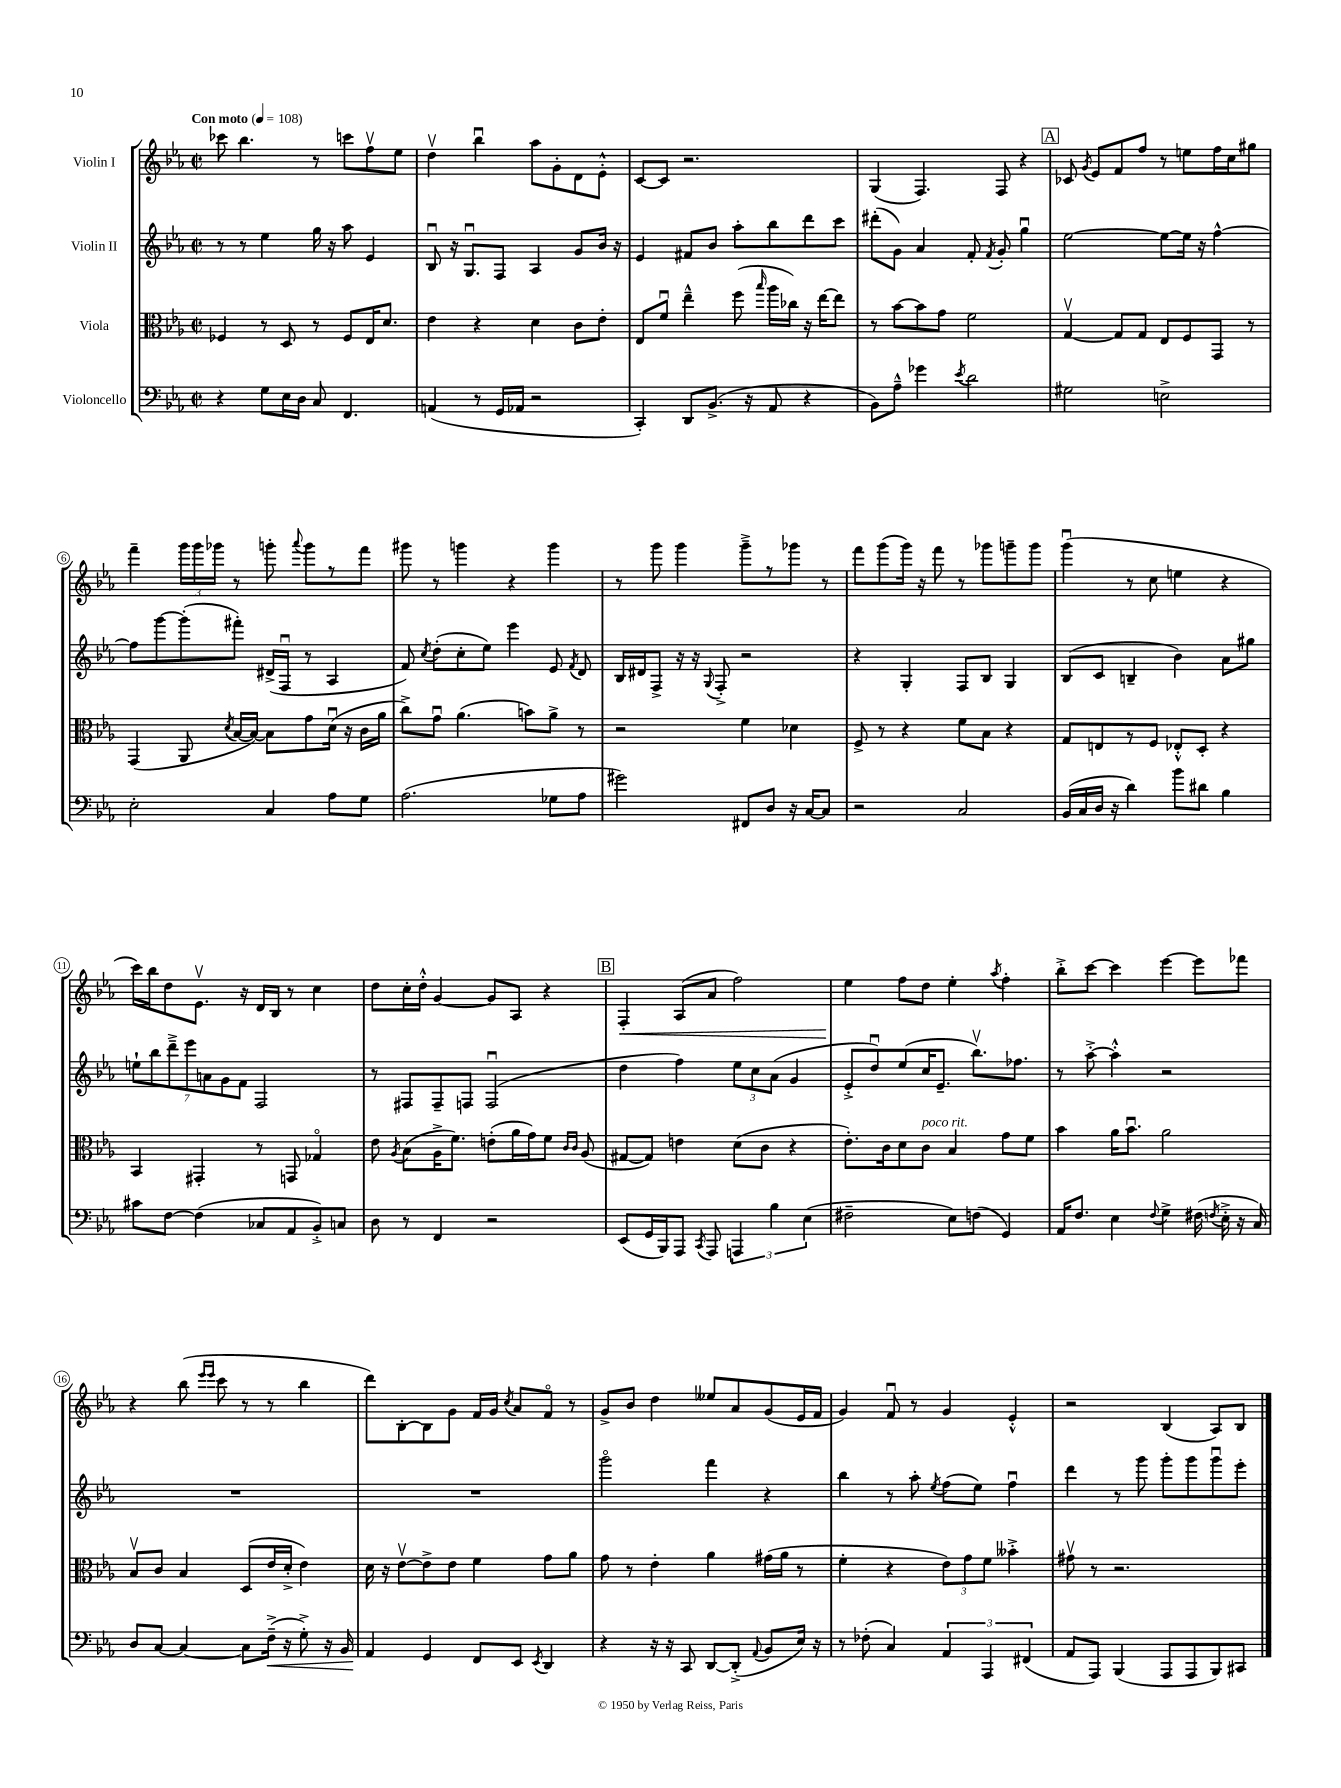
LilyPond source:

<<
\new StaffGroup <<
\new Staff = "s0" \with { instrumentName = "Violin I" } {
    \clef treble \key ees \major \defaultTimeSignature \time 2/2 \tempo "Con moto" 4 = 108
    \autoBeamOff ces'''8 bes''4. r8 c'''8[ f''8\upbow ees''8] |
    d''4\upbow bes''4\downbow aes''8[ g'8-. d'8 ees'8]-.-^ |
    c'8[~ c'8] r2. |
    g4( f4.) f8 r4 |
    \mark \markup { \box "A" } ces'8 \acciaccatura { g'8 } ees'8[ f'8 f''8] r8 e''8[ f''16 c''16 gis''8] |
    f'''4-- \tuplet 3/2 { g'''16[ g'''16 ges'''16] } r8 g'''8-. \appoggiatura { aes'''8 } g'''8[ r8 f'''8] |
    gis'''8 r8 g'''4 r4 g'''4 |
    r8 g'''8 g'''4 g'''8[---> r8 ges'''8] r8 |
    f'''8[ g'''8( g'''16]) r16 f'''8 r8 ges'''8[ g'''8-- g'''8] |
    g'''4\downbow( r8 c''8 e''4 r4 |
    c'''16[) bes''16 d''8 ees'8.]\upbow r16 d'16[ bes16] r8 c''4 |
    d''8[ c''16-. d''16]-.-^ g'4~ g'8[ aes8] r4 |
    \mark \markup { \box "B" } f4-.\< aes8[( aes'8] f''2) |
    ees''4\! f''8[ d''8] ees''4-. \acciaccatura { aes''8 } f''4-. |
    bes''8[-.-> c'''8]~ c'''4 ees'''4~ ees'''8[ fes'''8] |
    r4 bes''8( \grace { ees'''16[ ees'''16] } c'''8 r8 r8 bes''4 |
    d'''8[) bes8~-. bes8 g'8] f'16[ g'16] \acciaccatura { c''8 } aes'8[ f'8]\flageolet r8 |
    g'8[-> bes'8] d''4 eeses''8[ aes'8 g'8( ees'16 f'16] |
    g'4) f'8\downbow r8 g'4 ees'4-.-^ |
    r2 bes4( aes8[) bes8] \bar "|." |
}
\new Staff = "s1" \with { instrumentName = "Violin II" } {
    \clef treble \key ees \major \defaultTimeSignature \time 2/2
    \autoBeamOff r8 r8 ees''4 g''16 r16 aes''8 ees'4 |
    bes8\downbow r16 g8.[\downbow f8] aes4 g'8[ bes'16] r16 |
    ees'4 fis'8[ bes'8] aes''8[-. bes''8 d'''8 c'''8] |
    dis'''8[-.( g'8]) aes'4 f'8-. \acciaccatura { f'8 } g'8-. g''4\downbow |
    \mark \markup { \box "A" } ees''2~ ees''8[~ ees''16] r16 f''4~-^ |
    f''8[ g'''8~ g'''8-.( fis'''8]-.) dis'16[->( f16]\downbow r8 aes4 |
    f'8) \acciaccatura { c''8 } d''8[-.( c''8-. ees''8]) ees'''4 ees'8 \acciaccatura { f'8 } d'8 |
    bes16[ dis'16 f8]-> r16 r16 \appoggiatura { g8 } f8-.-> r2 |
    r4 g4-. f8[ bes8] g4 |
    bes8[( c'8] b4-- bes'4) aes'8[ gis''8] |
    \tuplet 7/4 { e''8[-! bes''8 d'''8---> ees'''8 a'8 g'8 f'8] } f2 |
    r8 fis8[ fis8-- f8] f2\downbow( |
    \mark \markup { \box "B" } d''4 f''4) \tuplet 3/2 { ees''8[ c''8 aes'8]( } g'4 |
    ees'8[-.-> d''8\downbow) ees''8( c''16 ees'8.]-- bes''8.[\upbow) fes''8.] |
    r8 aes''8~-.-> aes''4-.-^ r2 |
    R1 |
    R1 |
    g'''2\flageolet f'''4 r4 |
    bes''4 r8 aes''8-. \acciaccatura { ees''8 } f''8[( ees''8]) f''4\downbow |
    d'''4 r8 g'''8 g'''8[-. g'''8 g'''8\downbow ees'''8]-. \bar "|." |
}
\new Staff = "s2" \with { instrumentName = "Viola" } {
    \clef alto \key ees \major \defaultTimeSignature \time 2/2
    \autoBeamOff fes4 r8 d8 r8 fes8[ ees16 d'8.] |
    ees'4 r4 d'4 c'8[ ees'8]-. |
    ees8[ f'8]\downbow ees''4---^ f''8( \grace { bes''16 } aes''16[ ces''16]) r16 ees''16[~ ees''8] |
    r8 bes'8[~ bes'8 g'8] f'2 |
    \mark \markup { \box "A" } g4~\upbow g8[ g8] ees8[ f8 g,8] r8 |
    g,4( aes,8 \acciaccatura { d'8 } bes16[~ bes16]~) bes8[ g'8 d'16]\downbow( r16 c'16[ aes'16] |
    c''8[->) g'8]\downbow aes'4.( b'8[) aes'8]-> r8 |
    r2 f'4 des'4 |
    f8-> r8 r4 f'8[ bes8] r4 |
    g8[ e8 r8 f8] ees8[-.-^ d8]-. r4 |
    bes,4 gis,4-. r8 g,8 ges4\flageolet |
    ees'8 \acciaccatura { aes8 } bes8[( aes16-> f'8.]) e'8[-.( aes'16 g'16) f'8] \grace { c'16[ c'16] } aes8( |
    \mark \markup { \box "B" } gis8[~ gis8]) e'4 d'8[( c'8] r4 |
    ees'8.[-.) c'16 d'8 c'8]^\markup { \italic "poco rit." } bes4 g'8[ f'8] |
    bes'4 aes'16[ bes'8.]\downbow aes'2 |
    bes8[\upbow c'8] bes4 d8[( ees'16 d'16]-.-> ees'4) |
    d'16 r16 ees'8[~\upbow ees'8-> ees'8] f'4 g'8[ aes'8] |
    g'8 r8 ees'4-. aes'4 gis'16[( aes'16] r8 |
    f'4-. r4 \tuplet 3/2 { ees'8[) g'8 f'8] } beses'4-.-> |
    gis'8\upbow r8 r2. \bar "|." |
}
\new Staff = "s3" \with { instrumentName = "Violoncello" } {
    \clef bass \key ees \major \defaultTimeSignature \time 2/2
    \autoBeamOff r4 g8[ ees16 d16] c8 f,4. |
    a,4( r8 g,16[ aes,16] r2 |
    c,4-.) d,8[ bes,8.]->( r16 aes,8 r4 |
    bes,8[) aes8]---^ ges'4 \acciaccatura { ees'8 } d'2 |
    \mark \markup { \box "A" } gis2 e2-> |
    ees2-. c4 aes8[ g8] |
    aes2.( ges8[ aes8] |
    gis'2) fis,8[ d8] r16 c16[~ c8] |
    r2 c2 |
    bes,16[( c16 d16] r16 d'4) bes'8[ dis'8] bes4 |
    cis'8[ f8]~ f4( ces8[ aes,8 bes,8-.->) c8] |
    d8 r8 f,4 r2 |
    \mark \markup { \box "B" } ees,8[( g,16 bes,,16) aes,,8] \acciaccatura { c,8 } aes,,8 \tuplet 3/2 { a,,4 bes4 ees4( } |
    fis2-- ees8[) f8]( g,4) |
    aes,16[ f8.] ees4 \appoggiatura { f8 } g4-> fis16( \acciaccatura { f8 } ees16-.-> r16 c16) |
    d8[ c8]~ c4~ c8[ f16]--->\<( r16 g8-.->) r16 bes,16 |
    aes,4\! g,4 f,8[ ees,8] \acciaccatura { ees,8 } d,4 |
    r4 r16 r16 c,8 d,8[~ d,8]-.->( \appoggiatura { aes,8 } bes,8[ ees16]) r16 |
    r8 fes8-.( c4) \tuplet 3/2 { aes,4 aes,,4 fis,4( } |
    aes,8[ aes,,8]) bes,,4( aes,,8[ aes,,8 bes,,8) cis,8] \bar "|." |
}
>>
>>
\layout { \context { \Score \override BarNumber.stencil = #(make-stencil-circler 0.1 0.3 ly:text-interface::print) } }
